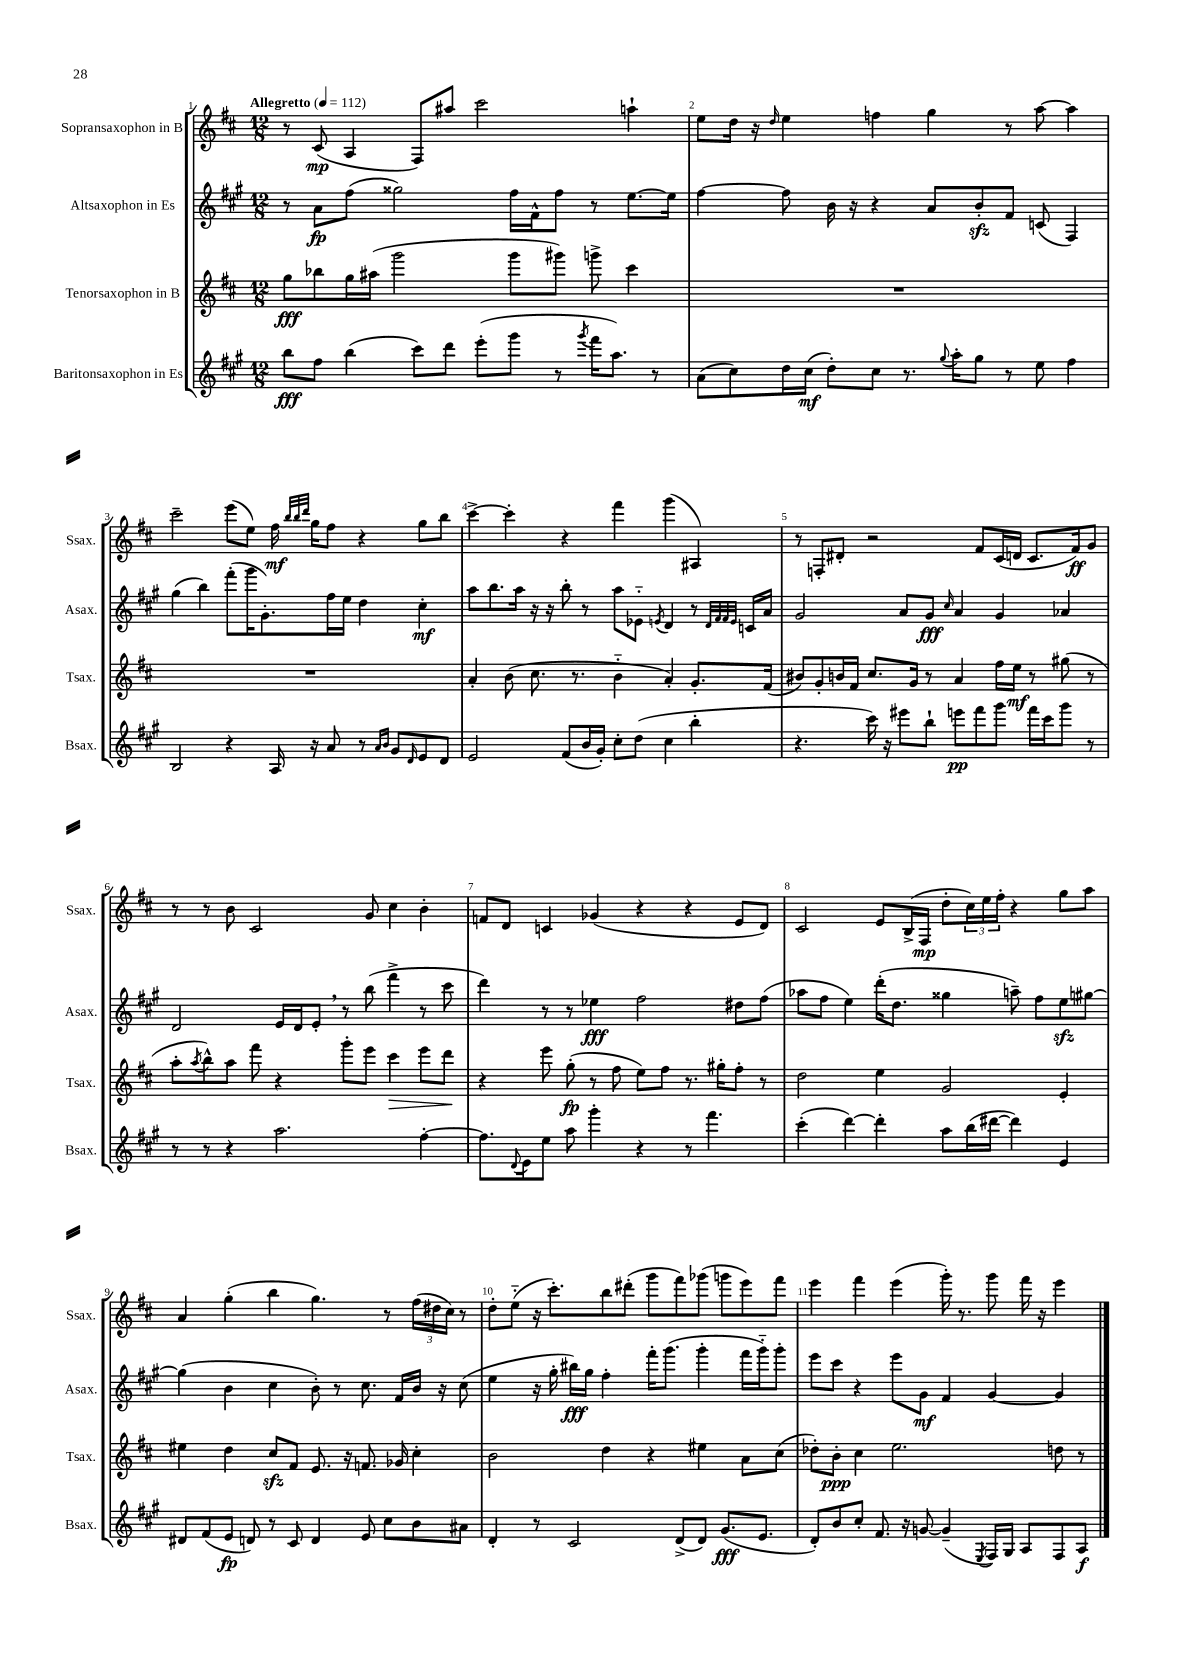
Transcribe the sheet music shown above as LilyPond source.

<<
\new StaffGroup <<
\new Staff = "s0" \with { instrumentName = "Sopransaxophon in B" shortInstrumentName = "Ssax." } {
    \clef treble \key d \major \numericTimeSignature \time 12/8 \tempo "Allegretto" 4 = 112
    r8 cis'8\mp( a4 fis8) ais''8 cis'''2 a''4-! |
    e''8 d''16 r16 \grace { d''16 } e''4 f''4 g''4 r8 a''8~ a''4 |
    cis'''2-- e'''8( e''8) fis''16\mf \grace { b''32 b''32 d'''32 } g''16 fis''8 r4 g''8 b''8 |
    cis'''4~-> cis'''4-. r4 fis'''4 g'''4( ais4) |
    r8 f8-. dis'8-. r2 fis'8 cis'16( d'16 cis'8. fis'16\ff) g'8 |
    r8 r8 b'8 cis'2 g'8 cis''4 b'4-. |
    f'8 d'8 c'4 ges'4( r4 r4 e'8 d'8) |
    cis'2 e'8 b16->( fis16\mp d''8-. \tuplet 3/2 { cis''16) e''16 fis''16-. } r4 g''8 a''8 |
    a'4 g''4-.( b''4 g''4.) r8 \tuplet 3/2 { fis''16( dis''16 cis''16) } r8 |
    d''8-. e''8-_( r16 cis'''8.-.) b''8 dis'''8-.( g'''8 fis'''8) ges'''8( g'''8 e'''8) fis'''8 |
    e'''4 fis'''4 e'''4( g'''16-.) r8. g'''8 fis'''16 r16 e'''4 \bar "|." |
}
\new Staff = "s1" \with { instrumentName = "Altsaxophon in Es" shortInstrumentName = "Asax." } {
    \clef treble \key a \major \numericTimeSignature \time 12/8
    r8 a'8\fp fis''8( gisis''2) fis''16 fis'16-^ fis''8 r8 e''8.~ e''16 |
    fis''4~ fis''8 b'16 r16 r4 a'8 b'8-.\sfz fis'8 c'8( fis4) |
    gis''4( b''4) fis'''8-.( gis'''16 gis'8.-.) fis''16 e''16 d''4 cis''4-.\mf |
    a''8 b''8. a''16 r16 r16 b''8-. r8 a''8 ees'8-_ \acciaccatura { e'8 } d'4 r8 \grace { d'32 fis'32 fis'32 e'32 } c'16 a'16 |
    gis'2 a'8 gis'8\fff \grace { cis''16 } a'4 gis'4 aes'4 |
    d'2 e'16 d'16 e'8-. \breathe r8 b''8( fis'''4-> r8 cis'''8 |
    d'''4) r8 r8 ees''4\fff fis''2 dis''8 fis''8( |
    aes''8 fis''8 e''4) d'''16-.( d''8. gisis''4 a''8--) fis''8 e''8\sfz gis''8~ |
    gis''4( b'4 cis''4 b'8-.) r8 cis''8. fis'16 b'16 r16 cis''8( |
    e''4 r16 gis''16-. bis''16\fff) gis''16 fis''4-. fis'''16-. gis'''8.( gis'''4-. fis'''16 gis'''16-_) gis'''8-. |
    e'''8 cis'''8 r4 e'''8 gis'8\mf fis'4 gis'4~ gis'4 \bar "|." |
}
\new Staff = "s2" \with { instrumentName = "Tenorsaxophon in B" shortInstrumentName = "Tsax." } {
    \clef treble \key d \major \numericTimeSignature \time 12/8
    g''8\fff bes''8 g''16 ais''16( g'''2 g'''8 gis'''8) g'''8-> cis'''4 |
    R1. |
    R1. |
    a'4-. b'8( cis''8. r8. b'4-_ a'4-.) g'8.-. fis'16( |
    bis'8) g'8-. b'16 fis'16 cis''8. g'16 r8 a'4 fis''16 e''16\mf r8 gis''8( r8 |
    a''8-. \acciaccatura { a''8 } b''8-^) a''8 fis'''8 r4 g'''8-. e'''8 cis'''4\> e'''8 d'''8\! |
    r4 e'''8 g''8-.\fp( r8 fis''8 e''8) fis''8 r8. gis''16-. fis''8-. r8 |
    d''2 e''4 g'2 e'4-. |
    eis''4 d''4 cis''8\sfz fis'8 e'8. r16 f'8. ges'16 cis''4-. |
    b'2 d''4 r4 eis''4 a'8 cis''8( |
    des''8-.) b'8-.\ppp cis''4 e''2. d''8 r8 \bar "|." |
}
\new Staff = "s3" \with { instrumentName = "Baritonsaxophon in Es" shortInstrumentName = "Bsax." } {
    \clef treble \key a \major \numericTimeSignature \time 12/8
    b''8\fff fis''8 b''4( cis'''8) d'''8 e'''8-.( gis'''8 r8 \acciaccatura { gis'''8 } fis'''16 a''8.) r8 |
    a'8( cis''8) d''16 cis''16\mf( d''8-.) cis''8 r8. \appoggiatura { gis''8 } a''16-. gis''8 r8 e''8 fis''4 |
    b2 r4 a16 r16 a'8 r8 \grace { a'16 b'16 } gis'8 \grace { d'16 } e'8 d'8 |
    e'2 fis'8( b'16 gis'16-.) cis''8-. d''8( cis''4 b''4-. |
    r4. cis'''16) r16 eis'''8 b''8-! e'''8\pp fis'''8 gis'''8 fis'''16 cis'''16 gis'''8 r8 |
    r8 r8 r4 a''2. fis''4~-. |
    fis''8. \appoggiatura { d'8 } e'16 e''8 a''8 gis'''4-. r4 r8 fis'''4. |
    cis'''4-.( d'''4~) d'''4-. a''8 b''16( dis'''16~ dis'''4) e'4 |
    dis'8 fis'8( e'8\fp d'8) r8 cis'8 d'4 e'8 cis''8 b'8 ais'8 |
    d'4-. r8 cis'2 d'8->( d'8) gis'8.\fff( e'8. |
    d'8-.) b'8 cis''8-. fis'8. r16 g'8~ g'4--( \acciaccatura { e8 } fis16) gis16 a8 fis8 a8\f \bar "|." |
}
>>
>>
\layout { \context { \Score \override BarNumber.break-visibility = ##(#f #t #t) barNumberVisibility = #all-bar-numbers-visible } }
